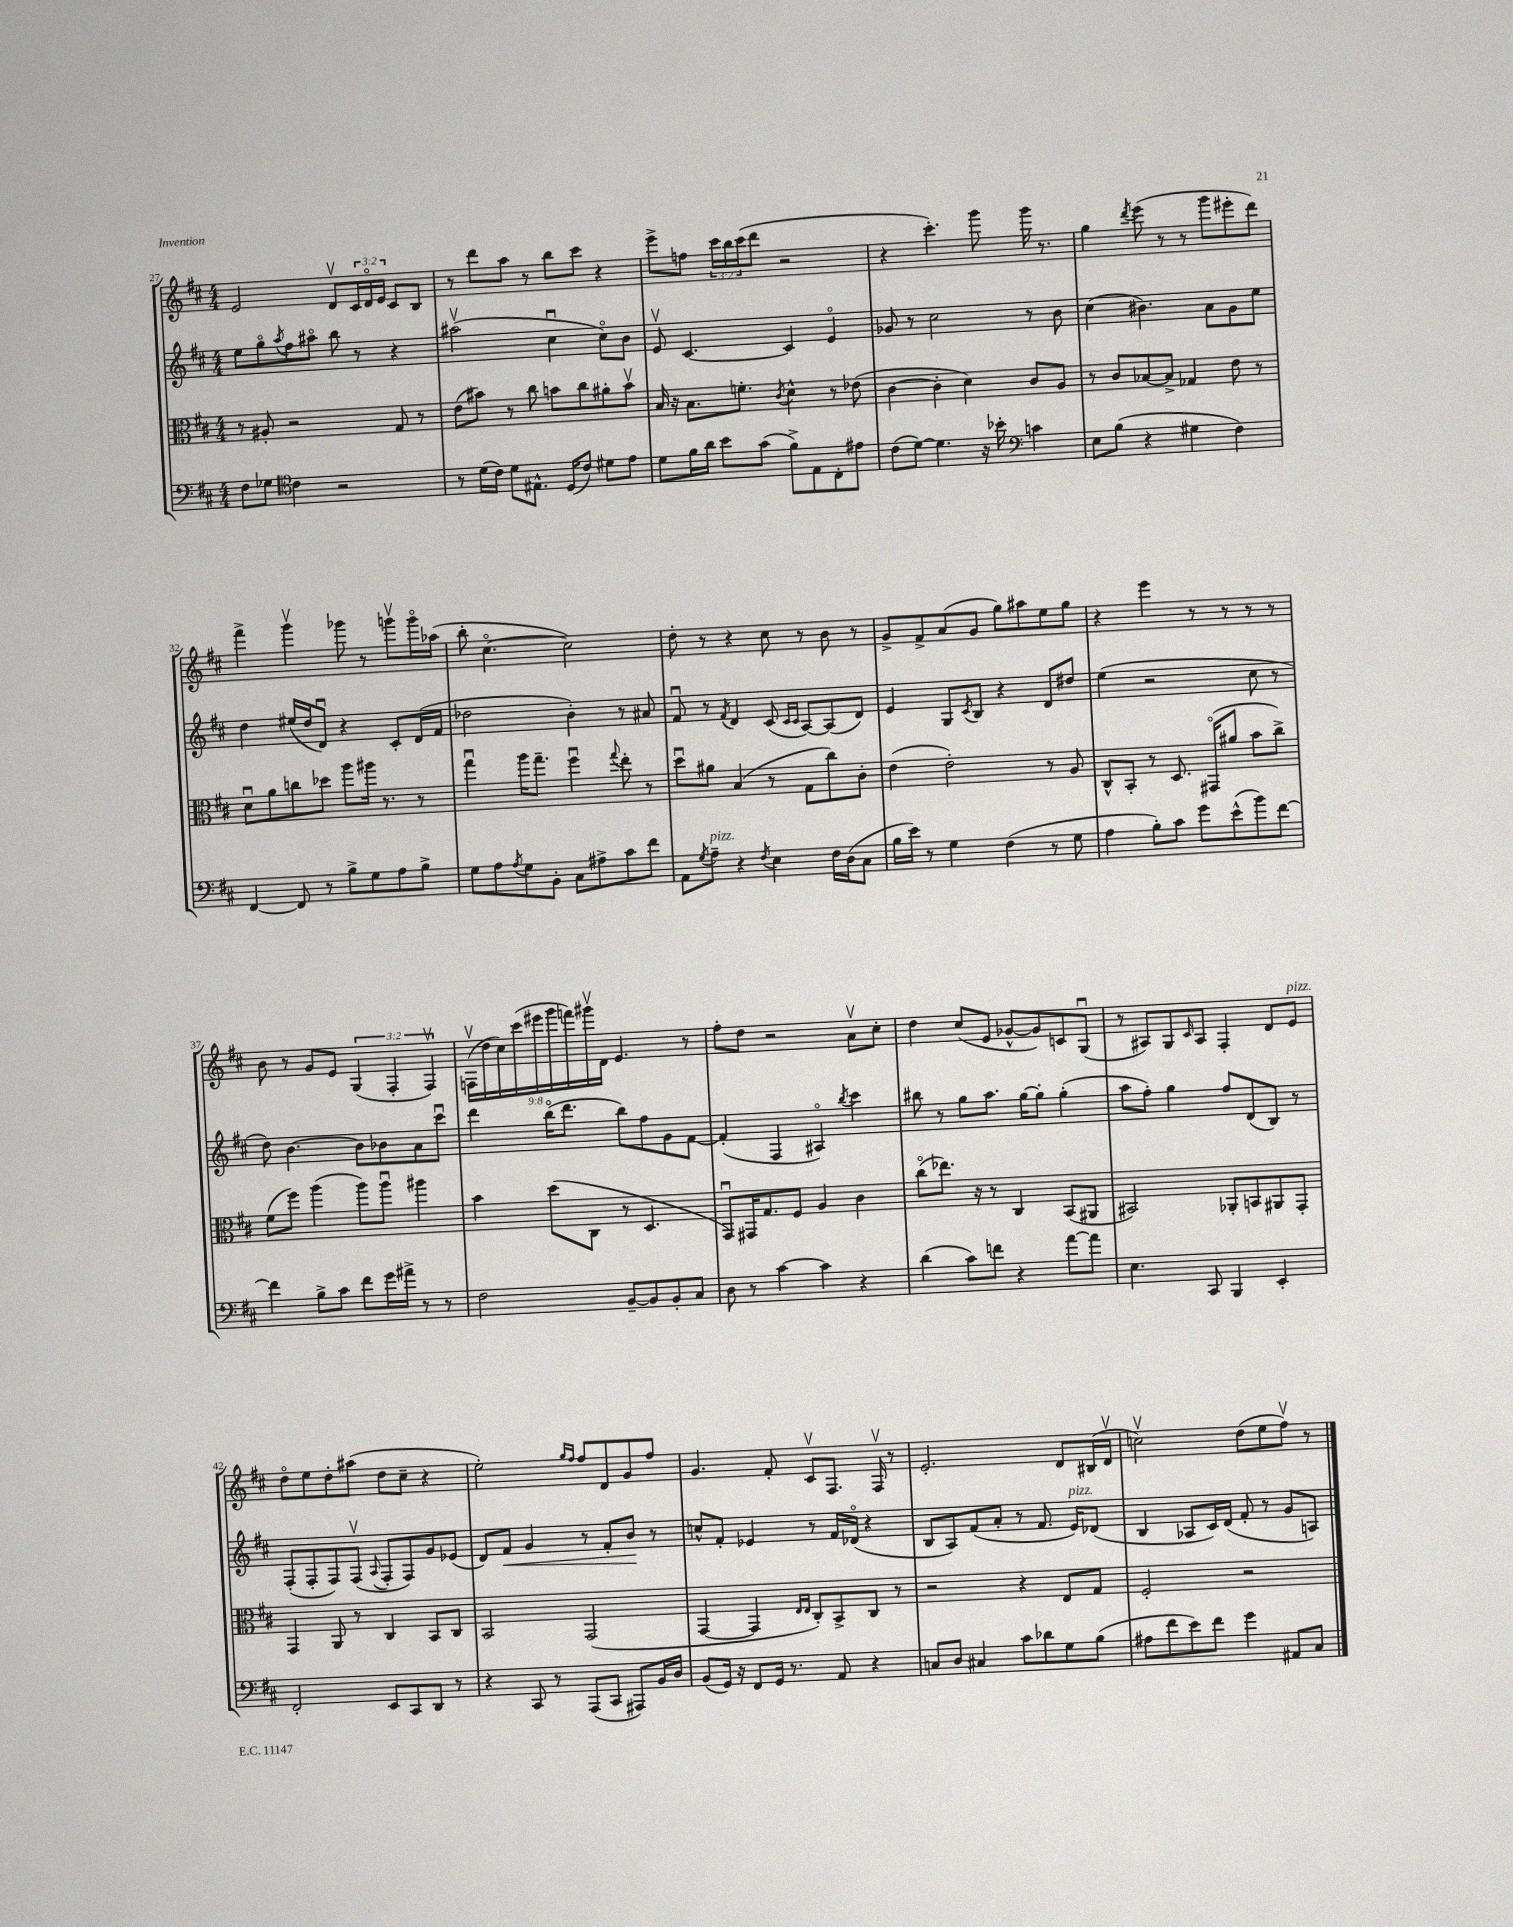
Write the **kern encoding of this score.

**kern	**kern	**kern	**kern
*staff4	*staff3	*staff2	*staff1
*clefF4	*clefC3	*clefG2	*clefG2
*k[f#c#]	*k[f#c#]	*k[f#c#]	*k[f#c#]
*M4/4	*M4/4	*M4/4	*M4/4
8F#\L	8r	8ee\L	2e/
8G-\J	8A#'/	8ggo\	.
*clefC4	*	*	*
.	.	8qaa/	.
4c#\	2r	8ff#\	.
.	.	8aa#o\J	.
2r	.	8bb\	8dv/L
.	.	8r	24c#/L
.	.	.	24do/
.	.	.	24e/JJ
.	8G/	4r	8c#/L
.	8r	.	8B/J
=	=	=	=
8r	(8e\L	(2aa#v\	8r
(16d\LL	8b#\J)	.	8ddd\L
16c#\JJ)	.	.	.
8d\L	8r	.	8aa\J
8.E#^^\J	8cc#\	.	8r
.	8b\L	4cc#u\	8bb\L
(16D/LK	.	.	.
8c#/J)	8cc#\	.	8ccc#\J
8d#\L	8a#'\	8cc#o\L)	4r
8e\J	8bv\J	8b\J	.
=	=	=	=
8d\L	16B/	8ev/	8eee^\L
.	16r	.	.
16f#\L	8.B\L	[4.c#/	8ff\J
16a\JJ	.	.	.
8b\L	.	.	24ccc#\LL
.	.	.	24bb\
.	8.f'\J	.	.
.	.	.	(24ccc#\J
(8g\J	.	.	8ddd\J
.	8qc#/	.	.
8f#^\L)	4d^^\	4c#/]	2r
8E\	.	.	.
8C#'\	8r	4eo/	.
8e#\J	(8e-\	.	.
=	=	=	=
(8c#\L	[4c#\	8g-/	4r
[8d\J)	.	8r	.
4.d\]	4c#'\]	2cc#\	4.ccc#'\)
.	4d\)	.	.
16r	.	.	8ggg\
16b-'\	.	.	.
*clefF4	*	*	*
4c\	8c#/L	8r	16ggg\
.	.	.	8.r
.	8A/J	8b\	.
=	=	=	=
8E\L	8r	(4cc#\	4gg\
(8B\J	8c#/L	.	.
.	.	.	8qddd/
4r	[8B-/	4.b#\)	(8eee\
.	8B-^/]J	.	8r
4G#\	4G-/	.	8r
.	.	8a\L	8ggg\L
4F#\)	8e\	8g\	8eee#'\
.	8r	8ee\J	8ddd\J)
=	=	=	=
[4FF#/	8du\L	4dd\	4fff#^\
.	8a\	.	.
8FF#/]	8cc\	(16ee#/LL	4gggv\
.	.	16dd/J	.
8r	8dd-\J	8du/J)	.
8B^\L	8aa\L	4r	8ggg-\
8G\	16aa#\Jk	.	8r
.	8.r	.	.
8A\	.	8c#'/L	8gggv\L
8B^\J	8r	(16d/L	16gggo\L
.	.	16f#/JJ	(16aa-\JJ
=	=	=	=
8G\L	4ggu\	2dd-\	8bb'\
8A\	.	.	[4.cc#o\
8qA/	.	.	.
8G\	16aa\LK	.	.
.	8.gg~\J	.	.
8BB'\J	.	.	.
8C#\L	4ff#u\	4b'\)	2cc#\])
8A#^\	.	.	.
.	8qqgg/	.	.
8c#\	8ee'\	8r	.
8f#\J	8r	8a#/	.
=	=	=	=
8AA\L	8ddu\L	8f#u/	8dd'\
8qG/	.	.	.
8A~\J	8a#\J	8r	8r
.	.	8qf#/	.
4r	(4B/	4d/	4r
8qF#/	.	.	.
4E\	8r	(8c#/	8cc#\
.	.	16qqc#/LL	.
.	.	16qqc#/JJ	.
.	8G\L	[8A/L)	8r
16F#\LL	8cc#\)	(8A/]	8b\
(16D\J	.	.	.
8C#\J	8c#'\J	8d/J)	8r
=	=	=	=
16B\LL	(4e\	4e/	8g^/L
16e\JJ)	.	.	.
8r	.	.	8f#^/
4G\	2e'\)	8G/L	(8a/
.	.	8qc#/	.
.	.	8B/J	8g/J
(4F#\	.	4r	8gg\L)
.	.	.	8aa#\
8r	8r	8d/L	8ee\
8G\	8A/	8dd#/J	8gg\J
=	=	=	=
4A\	8C#^^/L	(4ee\	4r
.	8BB'/J	.	.
8B'\L)	8r	2r	4eee\
8c#\J	8.D/	.	.
8g\L	.	.	8r
.	(16GG#o/LK	.	.
(8e^^\	8a#/J	.	8r
8b\)	8b\L	8cc#\	8r
[8f#\J	8cc#^\J)	8r	8r
=	=	=	=
4f#\]	(8f#\L	8dd\)	8b\
.	8ff#\J)	[4.b\	8r
8B^\L	(4aa\	.	8g/L
8c#\J	.	.	8e/J
8f#\L	8aa\L)	8b\]L	(6G/
16g\L	8aau\J	8b-\	.
.	.	.	6F#'/
16a#^\JJ	.	.	.
8r	4aa#\	8a\	.
.	.	.	6F#v/)
8r	.	8ccc#u\J	.
=	=	=	=
2F#\	4b\	4ddd\	(18Fv\LL
.	.	.	18dd\
.	.	.	18cc#\)
.	.	.	(18ccc#\
.	.	.	18eee#\
.	(8dd\L	(16bbo\LK	.
.	.	.	18ggg\
.	.	8.ddd\J	.
.	.	.	18fff\)
.	8C#\J	.	.
.	.	.	18ggg#v\
.	.	.	18d\JJ
[8BB~/L	8r	8bb\L)	4.e/
8BB/]	4.D/	8ff#\	.
8BB'/	.	8g\	.
8C#/J	.	[8f#\J	8r
=	=	=	=
8D\	8GGu/L)	(4f#'/]	8ff#'\L
8r	16GG#/K	.	8dd\J
.	8.G/	.	.
[4c#\	.	4F#/	2r
.	8F#/J	.	.
4c#\]	4A/	4A#o/)	.
.	.	8qbb/	.
4r	4c#\	4ccc#\	8av\L
.	.	.	8cc#'\J
=	=	=	=
(4d\	(8cc#o\L	8bb#\	4dd\
.	8.ee-\J)	8r	.
8c#\L)	.	8gg\L	(8cc#/L
.	16r	.	.
8f\J	8r	8.aa\J	8e/J
4r	4C#/	.	[8g-^^/L
.	.	[16gg\LK	.
.	.	8gg'\]J	8g-/])
[8a\L	(8BB/L	(4gg'\	8c/
8a\]J	8AA#/J	.	(8Gu/J
=	=	=	=
4.E\	2BB#/)	8aa\L	8r
.	.	8ff#'\J)	8A#/L)
.	.	4gg\	8G/
.	.	.	16qqc#/
8CC#/	.	.	8A#/J
4BBB/	8AA-'/L	8ff#/L	4F#'/
.	8BB/	(8d/	.
4EE'/	8AA#/	8B/J)	8d/L
.	8GG'/J	8r	8e/J
=	=	=	=
2FF#'/	4GG/	(8F#'/L	8ddo\L
.	.	8F#'/	8ee\
.	8AA/	8F#/)	8dd'\
.	8r	(8F#v/J	(8aa#\J
.	.	8qqA/	.
8EE/L	4C#/	8F#'/L	8dd\L
8CC#/	.	8F#/)	8cc#~\J
8DD/J	8BB/L	8g/	4r
8r	8C#/J	(8e-/J	.
=	=	=	=
4r	2BB/	8d/L)	2ee'\)
.	.	8f#/J	.
8CC#/	.	4g/	.
8r	.	.	.
.	.	.	16qqgg/LL
.	.	.	16qqff#/JJ
(8AAA/L	(2GG/	8r	8ff#/L
8CC#/J	.	8f#'/L	8d/
8AAA#/L)	.	8b/J	8g/
16BB/L	.	8r	8ff#/J
16D/JJ	.	.	.
=	=	=	=
(8BB/L	[4GG/	8cc^^/L	4.g/
16GG/Jk)	.	8f#'/J	.
16r	.	.	.
8FF#/L	4GG/]	4e-/	.
16GG/Jk	.	.	8f#'/
8.r	.	.	.
.	16qqE/LL	.	.
.	16qqE/JJ	.	.
.	8C#'/L)	8r	8c#v/L
8AA/	8BB^/	16f#/LL	8.F#/J
.	.	(16d-o/JJ	.
4r	8C#/J	4r	.
.	.	.	16F#v/
.	8r	.	8r
=	=	=	=
8C/L	2r	8B/L	2.e'/
8D/J	.	8A/)	.
4C#/	.	(8f#/	.
.	.	8a'/J	.
8c#\L	4r	8r	.
8d-\	.	8.f#/	.
8G\	8E/L	.	8d/L
.	.	16e/LK)	.
(8B\J	8G/J	(8d-/J	(16B#/L
.	.	.	16dv/JJ
=	=	=	=
8A#\L	2F#'/	4B/	2ccv\)
8f#\	.	.	.
8e\)	.	8A-/L	.
8f#\J	.	16c#/L)	.
.	.	(16d/JJ	.
4g\	2r	8f#'/	(8dd\L
.	.	8r	8ee\
8AA#/L	.	8g/L	8ff#v\J)
8C#/J	.	8A/J)	8r
==	==	==	==
*-	*-	*-	*-
